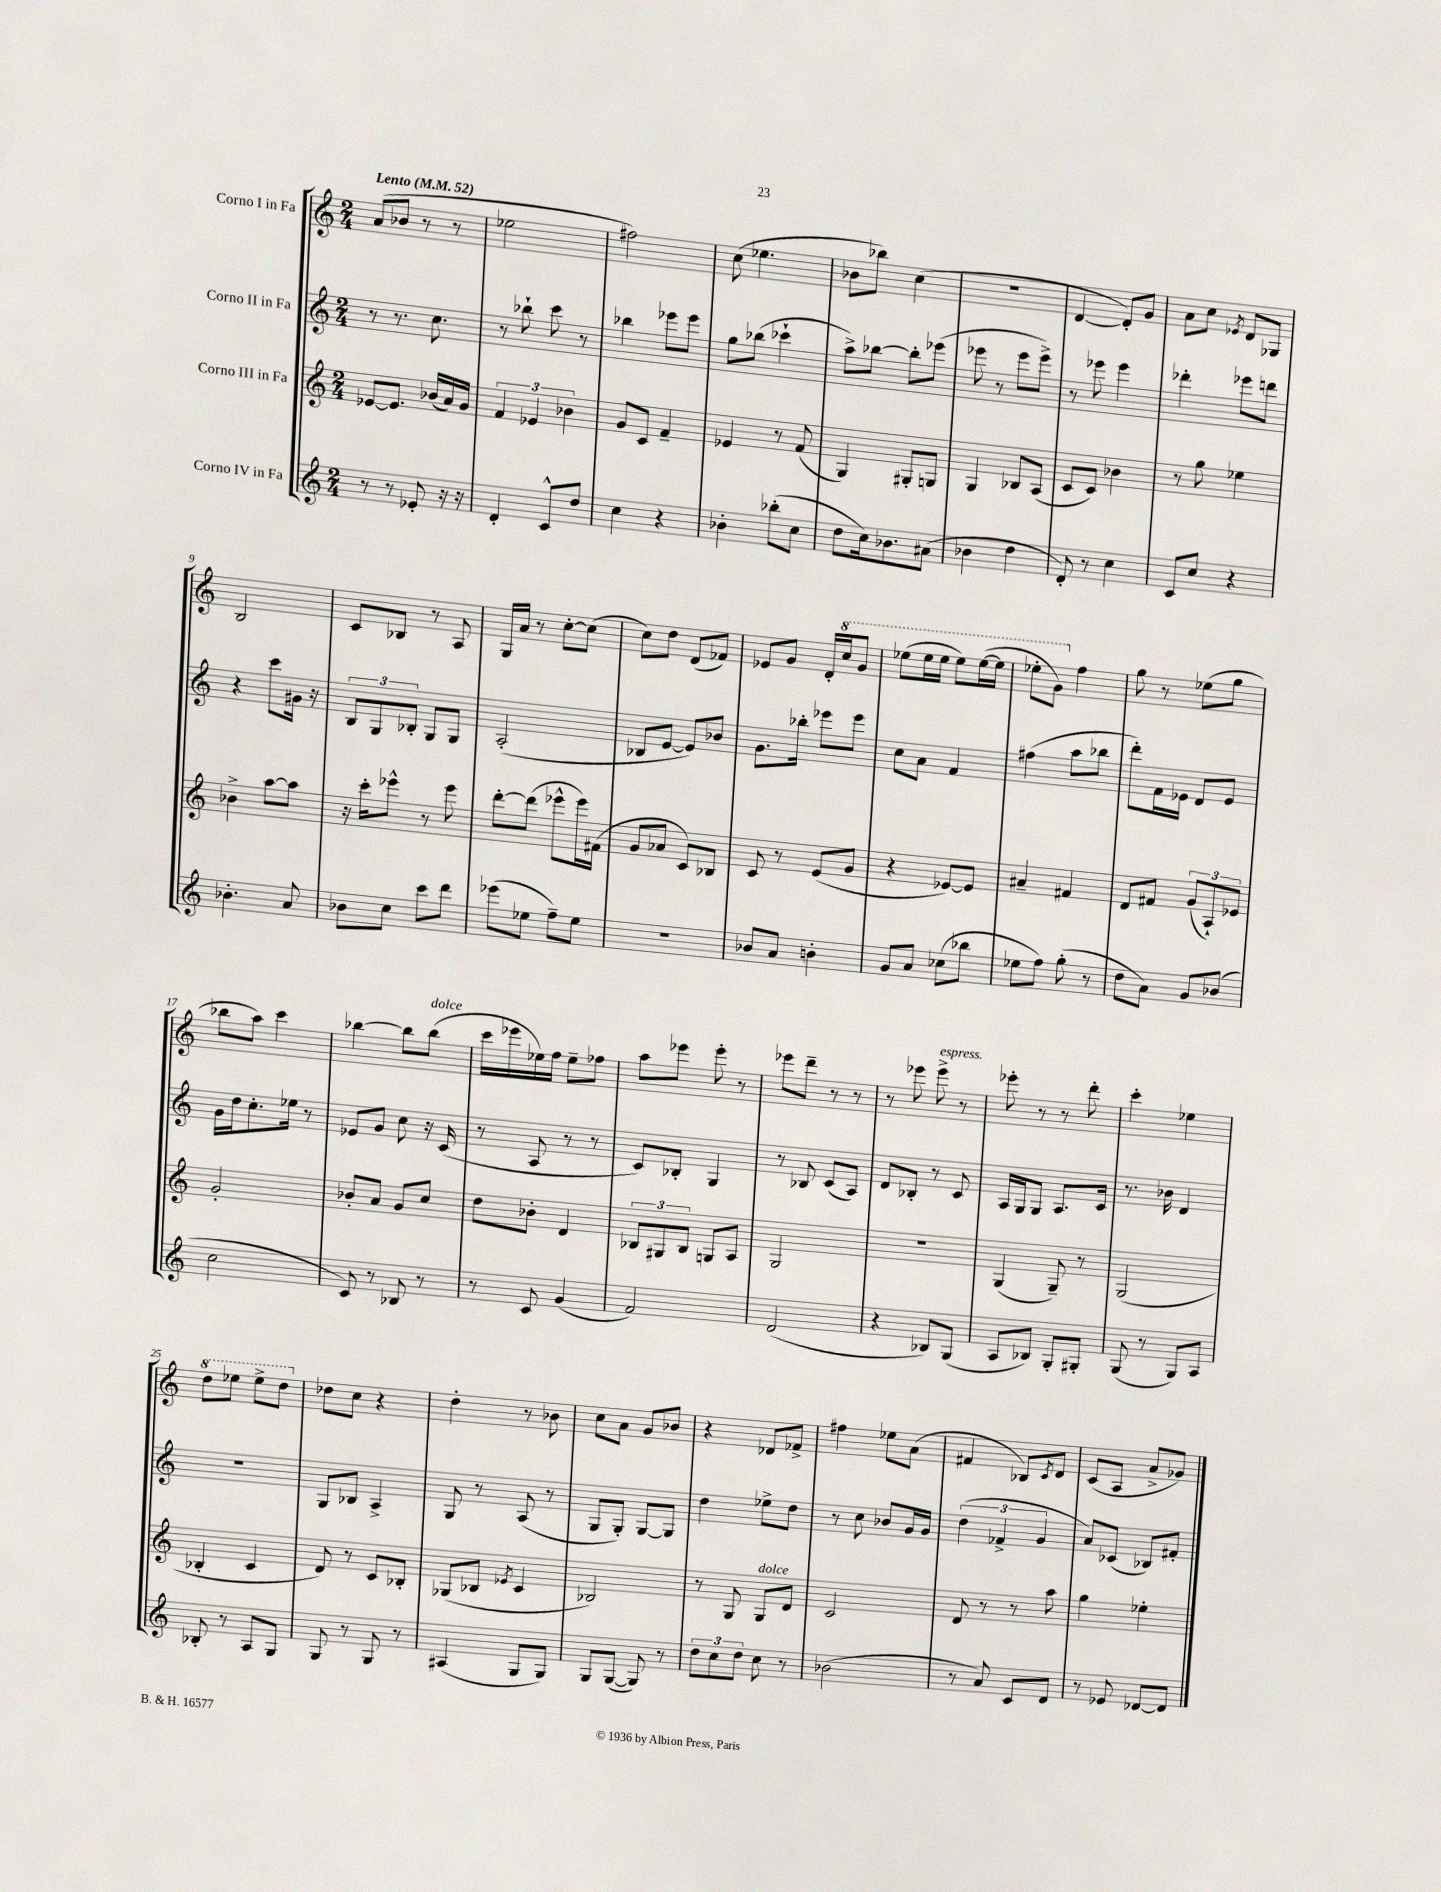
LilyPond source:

<<
\new StaffGroup <<
\new Staff = "s0" \with { instrumentName = "Corno I in Fa" } {
    \clef treble \key c \major \numericTimeSignature \time 2/4 \tempo "Lento" 4 = 52
    a'8( bes'8 r8 r8 |
    ees''2 |
    fis''2) |
    c''8( ees''4. |
    bes'8 bes''8) c''4( |
    r2 |
    d'4~ d'8-.) g'8 |
    a'8 c''8 \acciaccatura { ees'8 } d'8 ges8 |
    b2 |
    c'8 bes8 r8 a8 |
    g16 a'16 r8 c''8~-. c''8( |
    c''8) d''8 d'8( fes'8) |
    ees'8 g'8 d'16-. \ottava #1 c'''16 g''8 |
    ees'''8( ees'''16 ees'''16 ees'''8) ees'''16~( ees'''16 |
    ees'''8-. g''8) \ottava #0 f''4 |
    g''8 r8 ees''8( g''8 |
    bes''8 a''8) c'''4 |
    bes''4~ bes''8 bes''8^\markup { \italic "dolce" }( |
    c'''16 ees'''16 ees''16) f''16 ees''8-- fes''8 |
    a''8 ees'''8 ees'''8-. r8 |
    ees'''8 d'''8-- r8 r8 |
    r8 ees'''8 ees'''8->^\markup { \italic "espress." } r8 |
    ees'''8-. r8 r8 d'''8-. |
    c'''4-. ees''4 |
    \ottava #1 d'''8 ees'''8 ees'''8-> d'''8 \ottava #0 |
    des''8 c''8 r4 |
    d''4-. r8 bes'8 |
    c''8 a'8 g'8 bes'8 |
    r4 des'8 fes'8-> |
    fis''4 ees''8 a'8( |
    fis'4 bes8) \acciaccatura { c'8 } d'8 |
    c'8( a8 a'8-> ges'8) \bar "|." |
}
\new Staff = "s1" \with { instrumentName = "Corno II in Fa" } {
    \clef treble \key c \major \numericTimeSignature \time 2/4
    r8 r8. c''8. |
    r8 bes''8-! c'''8 r8 |
    bes''4 ees'''8 ees'''8 |
    g''8 bes''8( ces'''4-! |
    a''8->) bes''8~ bes''8-. ees'''8( |
    ees'''8 r8 ees'''8 ees'''8->) |
    r8 ees'''8 ees'''4 |
    des'''4-. ees'''8 d'''8 |
    r4 c'''8 gis'16 r16 |
    \tuplet 3/2 { b8 g8 bes8-. } g8 g8 |
    a2-.( |
    bes8 e'8~ e'8) bes'8 |
    g'8. bes''16-. ees'''8 ees'''8 |
    c''8 a'8 f'4 |
    fis''4( a''8 bes''8 |
    d'''8-.) f'16 ees'16 d'8 ees'8 |
    g'16 d''16 c''8.-. ees''16 r8 |
    ees'8 g'8 c''8 r16 c'16( |
    r8 a8 r8 r8 |
    c'8) bes8-. g4 |
    r8 bes8 c'8( a8) |
    d'8 bes8-. r8 c'8 |
    a16 g16 g8 a8. c'16 |
    r8. bes'16 d'4 |
    R2 |
    g8 bes8 a4-> |
    g8 r8 a8( r8 |
    g8 g8-.) g8~ g8 |
    d''4 ees''8-> d''8 |
    r8 c''8 bes'8 g'16 g'16 |
    \tuplet 3/2 { d''4( fes'4-> g'4 } |
    a'8) ces'8( bes8) fis'8-. \bar "|." |
}
\new Staff = "s2" \with { instrumentName = "Corno III in Fa" } {
    \clef treble \key c \major \numericTimeSignature \time 2/4
    ees'8~ ees'8. bes'16( a'16) g'16 |
    \tuplet 3/2 { f'4 ees'4 bes'4 } |
    g'8 c'8 f'4-- |
    ees'4 r8 f'8( |
    g4) gis8-. g8 |
    g4 bes8 a8( |
    c'8 c'8) bes'4 |
    r8 g''8 ees''4 |
    bes'4-> a''8~ a''8 |
    r16 c'''16-. ees'''8-^ r8 ees'''8 |
    d'''8~-. d'''8( ees'''8-^ ees'''16) fis'16( |
    g'8 aes'8 c'8) bes8 |
    c'8 r8 e'8( g'8 |
    r4 ees'8~) ees'8 |
    ais'4-- fis'4 |
    d'8 fis'8 \tuplet 3/2 { g'8( a8-!) ees'8 } |
    g'2-. |
    bes'8-. a'8 g'8 c''8 |
    d''8 bes'8-. d'4 |
    \tuplet 3/2 { bes8 gis8 bes8 } g8 a8 |
    g2 |
    R2 |
    g4( g8--) r8 |
    g2( |
    bes4-. c'4 |
    d'8) r8 c'8 bes8-. |
    ges8( bes8 \acciaccatura { ees'8 } c'4 |
    bes2) |
    r8 g8 g8^\markup { \italic "dolce" } d'8 |
    c'2 |
    d'8 r8 r8 a''8 |
    g''4 ees''4-. \bar "|." |
}
\new Staff = "s3" \with { instrumentName = "Corno IV in Fa" } {
    \clef treble \key c \major \numericTimeSignature \time 2/4
    r8 r8 ees'8-. r16 r16 |
    d'4-. c'8-^ d''8 |
    c''4 r4 |
    bes'4-. bes''8-.( c''8 |
    d''8 c''16) bes'8. ais'8( |
    bes'4 d''4 |
    d'8-.) r8 c''4 |
    c'8 c''8 r4 |
    bes'4.-. a'8 |
    bes'8 c''8 c'''8 d'''8 |
    ees'''8( ees''8 f''8--) ees''8 |
    R2 |
    bes'8 a'8 b'4-. |
    g'8 a'8 ces''8( bes''8 |
    ees''8 f''8) g''8-.( r8 |
    d''8 a'8) g'8 bes'8( |
    c''2 |
    c'8) r8 bes8 r8 |
    r8 c'8 g'4( |
    f'2) |
    d'2( |
    r4 bes8) g8( |
    a8 bes8) g8-. gis8-. |
    g8( r8 g8) a8 |
    bes8-. r8 a8 g8 |
    g8 r8 g8 r8 |
    ais4( g8 g8) |
    g8 g8~( g8) r8 |
    \tuplet 3/2 { d''8 c''8 d''8 } c''8 r8 |
    bes'2( |
    r8 a'8) c'8 d'8 |
    r8 ees'8 des'8~ des'8 \bar "|." |
}
>>
>>
